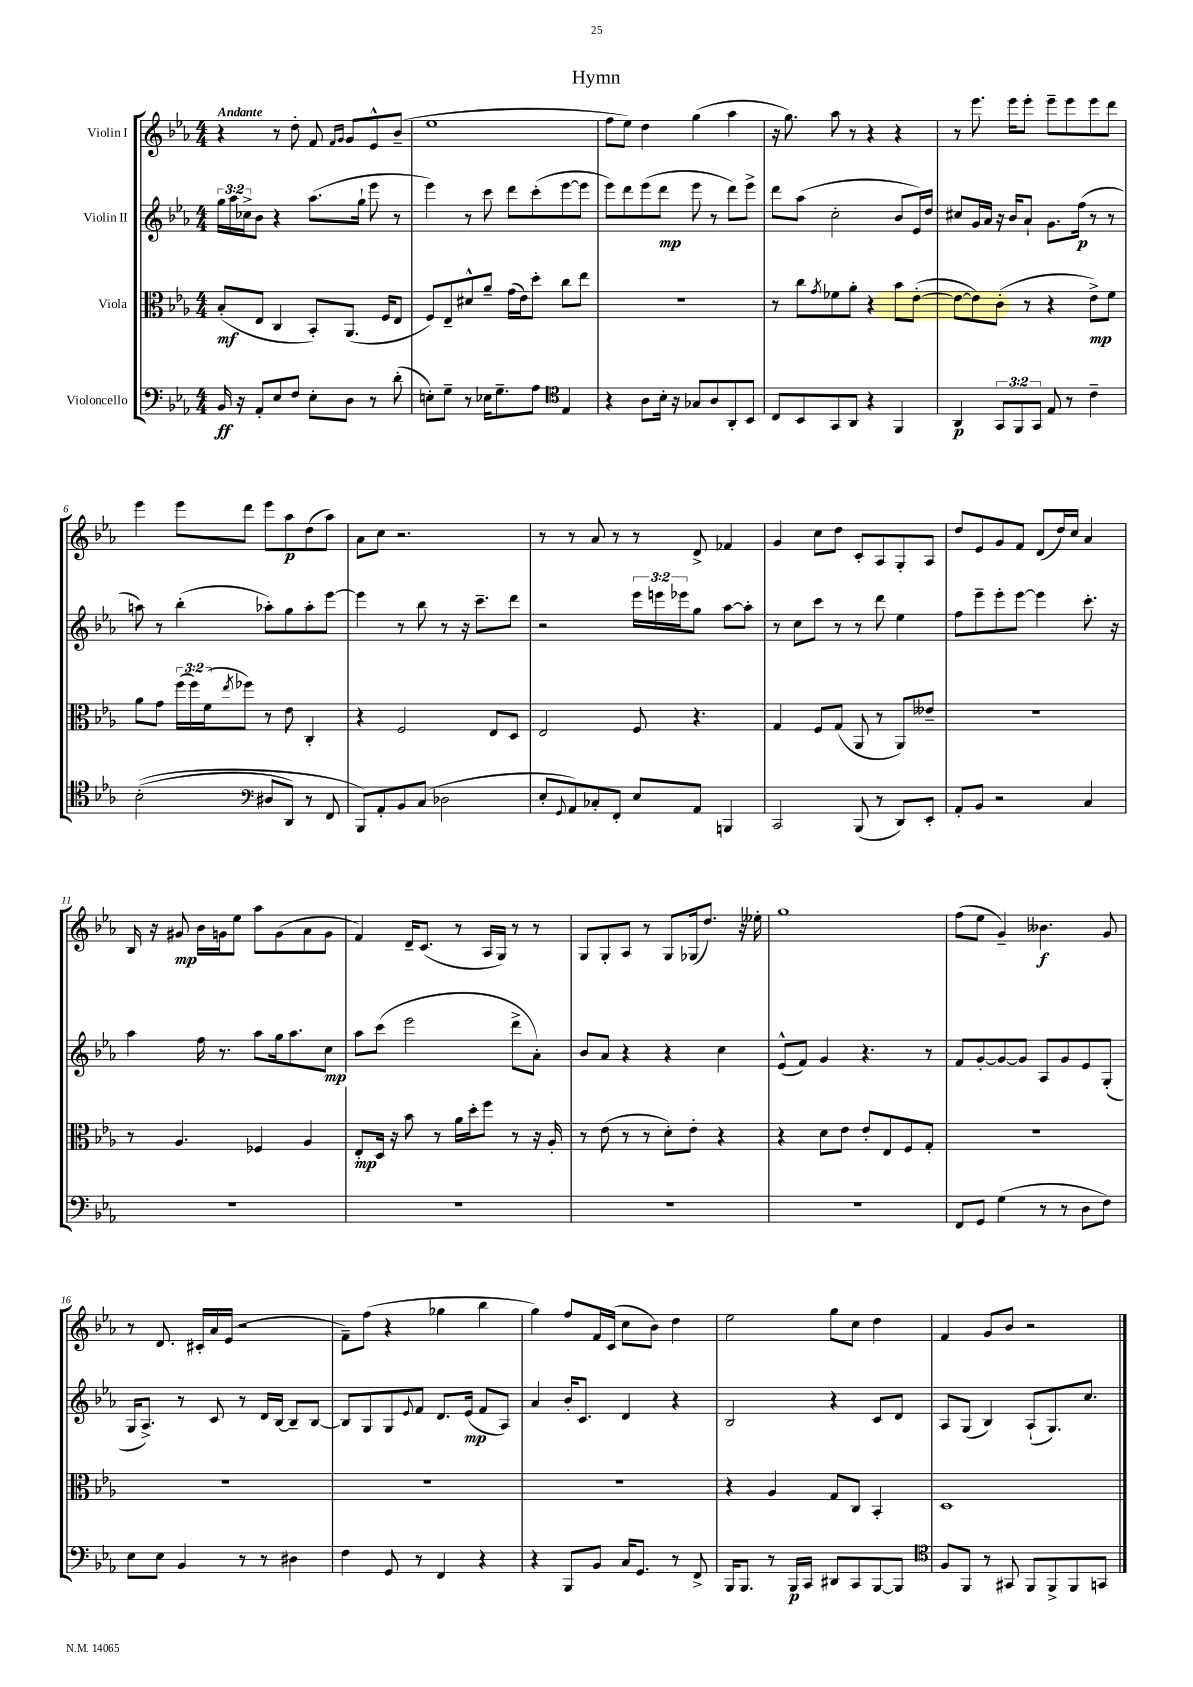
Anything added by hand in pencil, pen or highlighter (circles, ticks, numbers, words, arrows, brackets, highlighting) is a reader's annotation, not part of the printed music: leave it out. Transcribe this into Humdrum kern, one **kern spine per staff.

**kern	**dynam	**kern	**dynam	**kern	**dynam	**kern	**dynam
*part4	*part4	*part3	*part3	*part2	*part2	*part1	*part1
*staff4	*staff4	*staff3	*staff3	*staff2	*staff2	*staff1	*staff1
*I"Violoncello	*	*I"Viola	*	*I"Violin II	*	*I"Violin I	*
*clefF4	*	*clefC3	*	*clefG2	*	*clefG2	*
*k[b-e-a-]	*	*k[b-e-a-]	*	*k[b-e-a-]	*	*k[b-e-a-]	*
*M4/4	*	*M4/4	*	*M4/4	*	*M4/4	*
=1	=1	=1	=1	=1	=1	=1	=1
!	!	!	!	!	!	!LO:TX:a:B:t=Andante	!
16BB-/	ff	(8B-'/L	mf	24gg\LL	.	4r	.
.	.	.	.	24aa-\	.	.	.
16r	.	.	.	.	.	.	.
.	.	.	.	24cc-X^\J	.	.	.
8AA-'/L	.	8E-/J	.	8b-\J	.	.	.
8E-/	.	4C/	.	4r	.	8r	.
8F/J	.	.	.	.	.	8dd'\	.
8E-'\L	.	8BB-'/L)	.	(8.aa-\L	.	8f/	.
.	.	.	.	.	.	16qqf/LL	.
.	.	.	.	.	.	16qqg/JJ	.
8D\J	.	(8.AA-/J	.	.	.	8g/L	.
.	.	.	.	16gg`\Jk	.	.	.
8r	.	.	.	8eee-\	.	8e-^^/	.
.	.	16F/KL	.	.	.	.	.
(8d'\	.	8E-/J	.	8r	.	(8b-~/J	.
=2	=2	=2	=2	=2	=2	=2	=2
8En'\L)	.	8F/L)	.	4eee-\)	.	1ee-	.
8G~\J	.	8E-~/	.	.	.	.	.
8r	.	8d#X^^/	.	8r	.	.	.
16E-X\KL	.	8a-~/J	.	8ccc\	.	.	.
8.G~\	.	.	.	.	.	.	.
.	.	(16g\LL	.	8ddd\L	.	.	.
.	.	16e-\J)	.	.	.	.	.
8A-\J	.	8dd'\J	.	(8ccc'\	.	.	.
*clefC4	*	*	*	*	*	*	*
4E-/	.	8cc\L	.	[8eee-\	.	.	.
.	.	8ee-\J	.	8eee-\J]	.	.	.
=3	=3	=3	=3	=3	=3	=3	=3
4r	.	1r	.	8eee-\L)	.	8ff\L	.
.	.	.	.	8ddd\	.	8ee-\J)	.
8A-\L	.	.	.	(8eee-\	.	4dd\	.
16B-'\Jk	.	.	.	8ddd\J	mp	.	.
16r	.	.	.	.	.	.	.
8G-X/L	.	.	.	8eee-\	.	(4gg\	.
8A-/	.	.	.	8r	.	.	.
8AA-'/	.	.	.	8ddd\L)	.	4aa-\	.
8BB-/J	.	.	.	8eee-^\J	.	.	.
=4	=4	=4	=4	=4	=4	=4	=4
8C/L	.	8r	.	8ddd\L	.	16r	.
.	.	.	.	.	.	8.gg\)	.
8BB-/	.	8cc\L	.	(8aa-\J	.	.	.
.	.	8qg/	.	.	.	.	.
8GG/	.	8f-X\	.	2cc'\	.	8aa-\	.
8AA-/J	.	8a-'\J	.	.	.	8r	.
4r	.	4r	.	.	.	4r	.
4FF/	.	8b-\L	.	8b-/L	.	4r	.
.	.	([8e-'\J	.	16e-/L)	.	.	.
.	.	.	.	16dd/JJ	.	.	.
=5	=5	=5	=5	=5	=5	=5	=5
4AA-/	p	8e-\L_	.	8cc#X/L	.	8r	.
.	.	8e-\])	.	16g/L	.	8.eee-\	.
.	.	.	.	16a-/JJ	.	.	.
12GG/L	.	(8c'\J	.	16r	.	.	.
.	.	.	.	16b-/KL	.	16eee-\KL	.
12FF/	.	.	.	.	.	.	.
.	.	8r	.	8a-`/J	.	8eee-'\J	.
12GG/J	.	.	.	.	.	.	.
8E-/	.	4r	.	8.g\L	.	8eee-~\L	.
8r	.	.	.	.	.	8eee-\	.
.	.	.	.	(16ff\Jk	p	.	.
4c~\	.	8e-^\L)	mp	8r	.	8eee-\	.
.	.	8f\J	.	8r	.	8ddd\J	.
!!LO:LB:g=z
=6	=6	=6	=6	=6	=6	=6	=6
((2B-'\	.	8a-\L	.	8aan\)	.	4eee-\	.
.	.	8g\J	.	8r	.	.	.
.	.	(24ff\LL	.	(4bb-'\	.	8eee-\L	.
.	.	24ff\)	.	.	.	.	.
.	.	(24f\J	.	.	.	.	.
.	.	8qee-/	.	.	.	.	.
.	.	8ff-X\J)	.	.	.	8ddd\J	.
*clefF4	*	*	*	*	*	*	*
8D#X/L	.	8r	.	8aa-X'\L)	.	8eee-\L	.
8DD/J)	.	8e-\	.	8gg\	.	8aa-\	p
8r	.	4C'/	.	8aa-'\	.	(8dd\	.
8FF/	.	.	.	[8eee-\J	.	8aa-\J)	.
=7	=7	=7	=7	=7	=7	=7	=7
8BBB-/L)	.	4r	.	4eee-\]	.	8a-\L	.
8AA-'/	.	.	.	.	.	8cc\J	.
8BB-/	.	2F/	.	8r	.	2.r	.
(8C/J	.	.	.	8bb-\	.	.	.
2D-X\	.	.	.	8r	.	.	.
.	.	.	.	16r	.	.	.
.	.	.	.	8.ccc~\L	.	.	.
.	.	8E-/L	.	.	.	.	.
.	.	8D/J	.	8ddd\J	.	.	.
=8	=8	=8	=8	=8	=8	=8	=8
8E-'/L	.	2E-/	.	2r	.	8r	.
8qqGG/	.	.	.	.	.	.	.
8AA-/)	.	.	.	.	.	8r	.
8C-X'/	.	.	.	.	.	8a-/	.
8FF'/J	.	.	.	.	.	8r	.
8E-/L	.	8F/	.	24eee-\LL	.	8r	.
.	.	.	.	24eeen\	.	.	.
.	.	.	.	24eee-X\J	.	.	.
8AA-/J	.	4.r	.	8gg\J	.	8d^/	.
4BBBn/	.	.	.	[8aa-\L	.	4f-X/	.
.	.	.	.	8aa-'\J]	.	.	.
=9	=9	=9	=9	=9	=9	=9	=9
2CC/	.	4G/	.	8r	.	4g/	.
.	.	.	.	8cc\L	.	.	.
.	.	8F/L	.	8ccc\J	.	8cc\L	.
.	.	(8G/J	.	8r	.	8dd\J	.
(8BBB-/	.	8AA-/	.	8r	.	8c'/L	.
8r	.	8r	.	8ddd\	.	8A-/	.
8DD/L)	.	8AA-/L)	.	4ee-\	.	8G'/	.
8EE-'/J	.	8e--X~/J	.	.	.	8A-/J	.
=10	=10	=10	=10	=10	=10	=10	=10
8AA-'/L	.	1r	.	8ff\L	.	8dd/L	.
8BB-/J	.	.	.	8eee-~\	.	8e-/	.
2r	.	.	.	8eee-'\	.	8g/	.
.	.	.	.	[8eee-\J	.	8f/J	.
.	.	.	.	4eee-\]	.	(8d/L	.
.	.	.	.	.	.	16dd/L)	.
.	.	.	.	.	.	16cc/JJ	.
4C/	.	.	.	8.ccc'\	.	4a-/	.
.	.	.	.	16r	.	.	.
!!LO:LB:g=z
=11	=11	=11	=11	=11	=11	=11	=11
1r	.	8r	.	4aa-\	.	16B-/	.
.	.	.	.	.	.	16r	.
.	.	4.A-/	.	.	.	8g#X/	mp
.	.	.	.	16ff\	.	16b-\LL	.
.	.	.	.	8.r	.	16gn\J	.
.	.	.	.	.	.	8ee-\J	.
.	.	4F-X/	.	8aa-\L	.	8aa-\L	.
.	.	.	.	16gg\k	.	(8g\	.
.	.	.	.	8.aa-\	.	.	.
.	.	4A-/	.	.	.	8a-\	.
.	.	.	.	8cc\J	mp	8g\J	.
=12	=12	=12	=12	=12	=12	=12	=12
1r	.	8E-'/L	mp	8aa-\L	.	4f/)	.
.	.	16D/Jk	.	(8ccc\J	.	.	.
.	.	16r	.	.	.	.	.
.	.	8b-\	.	2eee-\	.	16d~/KL	.
.	.	.	.	.	.	(8.c/J	.
.	.	8r	.	.	.	.	.
.	.	16a-\LL	.	.	.	8r	.
.	.	16dd'\J	.	.	.	.	.
.	.	8ff\J	.	.	.	16A-/LL	.
.	.	.	.	.	.	16G/JJ)	.
.	.	8r	.	8ddd^\L	.	8r	.
.	.	16r	.	8a-'\J)	.	8r	.
.	.	16A-'/	.	.	.	.	.
=13	=13	=13	=13	=13	=13	=13	=13
1r	.	8r	.	8b-/L	.	8G/L	.
.	.	(8e-\	.	8a-/J	.	8G'/	.
.	.	8r	.	4r	.	8A-/J	.
.	.	8r	.	.	.	8r	.
.	.	8d'\L)	.	4r	.	8G/L	.
.	.	8e-'\J	.	.	.	(16G-X/k	.
.	.	.	.	.	.	8.dd/J)	.
.	.	4r	.	4cc\	.	.	.
.	.	.	.	.	.	16r	.
.	.	.	.	.	.	16ee--X'\	.
=14	=14	=14	=14	=14	=14	=14	=14
1r	.	4r	.	(8e-^^/L	.	1gg	.
.	.	.	.	8f/J)	.	.	.
.	.	8d\L	.	4g/	.	.	.
.	.	8e-\J	.	.	.	.	.
.	.	8e-'/L	.	4.r	.	.	.
.	.	8E-/	.	.	.	.	.
.	.	8F/	.	.	.	.	.
.	.	8G'/J	.	8r	.	.	.
=15	=15	=15	=15	=15	=15	=15	=15
8FF/L	.	1r	.	8f/L	.	(8ff\L	.
8GG/J	.	.	.	[8g'/	.	8ee-\J	.
(4G\	.	.	.	8g/_	.	4g~/)	.
.	.	.	.	8g/J]	.	.	.
8r	.	.	.	8A-/L	.	4.b--X\	f
8r	.	.	.	8g/	.	.	.
8D\L	.	.	.	8e-/	.	.	.
8F\J)	.	.	.	(8G'/J	.	8g/	.
!!LO:LB:g=z
=16	=16	=16	=16	=16	=16	=16	=16
8E-\L	.	1r	.	16G/KL	.	8r	.
.	.	.	.	8.A-^/J)	.	.	.
8E-\J	.	.	.	.	.	8.d/	.
4BB-/	.	.	.	8r	.	.	.
.	.	.	.	.	.	16c#X'/LL	.
.	.	.	.	8c/	.	16a-/	.
.	.	.	.	.	.	(16e-/JJ	.
8r	.	.	.	8r	.	2r	.
8r	.	.	.	16d/LL	.	.	.
.	.	.	.	[16B-/JJ	.	.	.
4D#X\	.	.	.	8B-~/L]	.	.	.
.	.	.	.	[8B-/J	.	.	.
=17	=17	=17	=17	=17	=17	=17	=17
4F\	.	1r	.	8B-/L]	.	8f~\L)	.
.	.	.	.	8G/	.	(8ff\J	.
8GG/	.	.	.	8G/	.	4r	.
.	.	.	.	8qqe-/	.	.	.
8r	.	.	.	8f/J	.	.	.
4FF/	.	.	.	8.d/L	.	4gg-X\	.
.	.	.	.	(16e-/Jk	mp	.	.
4r	.	.	.	8f/L	.	4bb-\	.
.	.	.	.	8A-/J)	.	.	.
=18	=18	=18	=18	=18	=18	=18	=18
4r	.	1r	.	4a-/	.	4gg\)	.
8BBB-/L	.	.	.	16b-'/KL	.	8ff/L	.
.	.	.	.	8.c/J	.	.	.
8BB-/J	.	.	.	.	.	16f/L	.
.	.	.	.	.	.	(16c/JJ	.
16C/KL	.	.	.	4d/	.	8cc\L	.
8.GG/J	.	.	.	.	.	.	.
.	.	.	.	.	.	8b-\J)	.
8r	.	.	.	4r	.	4dd\	.
8FF^/	.	.	.	.	.	.	.
=19	=19	=19	=19	=19	=19	=19	=19
16BBB-/KL	.	4r	.	2B-/	.	2ee-\	.
8.BBB-/J	.	.	.	.	.	.	.
8r	.	4A-/	.	.	.	.	.
16BBB-/LL	p	.	.	.	.	.	.
16CC/JJ	.	.	.	.	.	.	.
8DD#X/L	.	8G/L	.	4r	.	8gg\L	.
8CC/	.	8C/J	.	.	.	8cc\J	.
[8BBB-/	.	4BB-'/	.	8c/L	.	4dd\	.
8BBB-/J]	.	.	.	8d/J	.	.	.
=20	=20	=20	=20	=20	=20	=20	=20
*clefC4	*	*	*	*	*	*	*
8F/L	.	1D	.	8A-/L	.	4f/	.
8FF/J	.	.	.	(8G/J	.	.	.
8r	.	.	.	4B-/)	.	8g/L	.
8GG#X/	.	.	.	.	.	8b-/J	.
8FF/L	.	.	.	(8A-`/L	.	2r	.
8FF^/	.	.	.	8.G/)	.	.	.
8FF/	.	.	.	.	.	.	.
.	.	.	.	8.cc/J	.	.	.
8GGn/J	.	.	.	.	.	.	.
==	==	==	==	==	==	==	==
*-	*-	*-	*-	*-	*-	*-	*-
